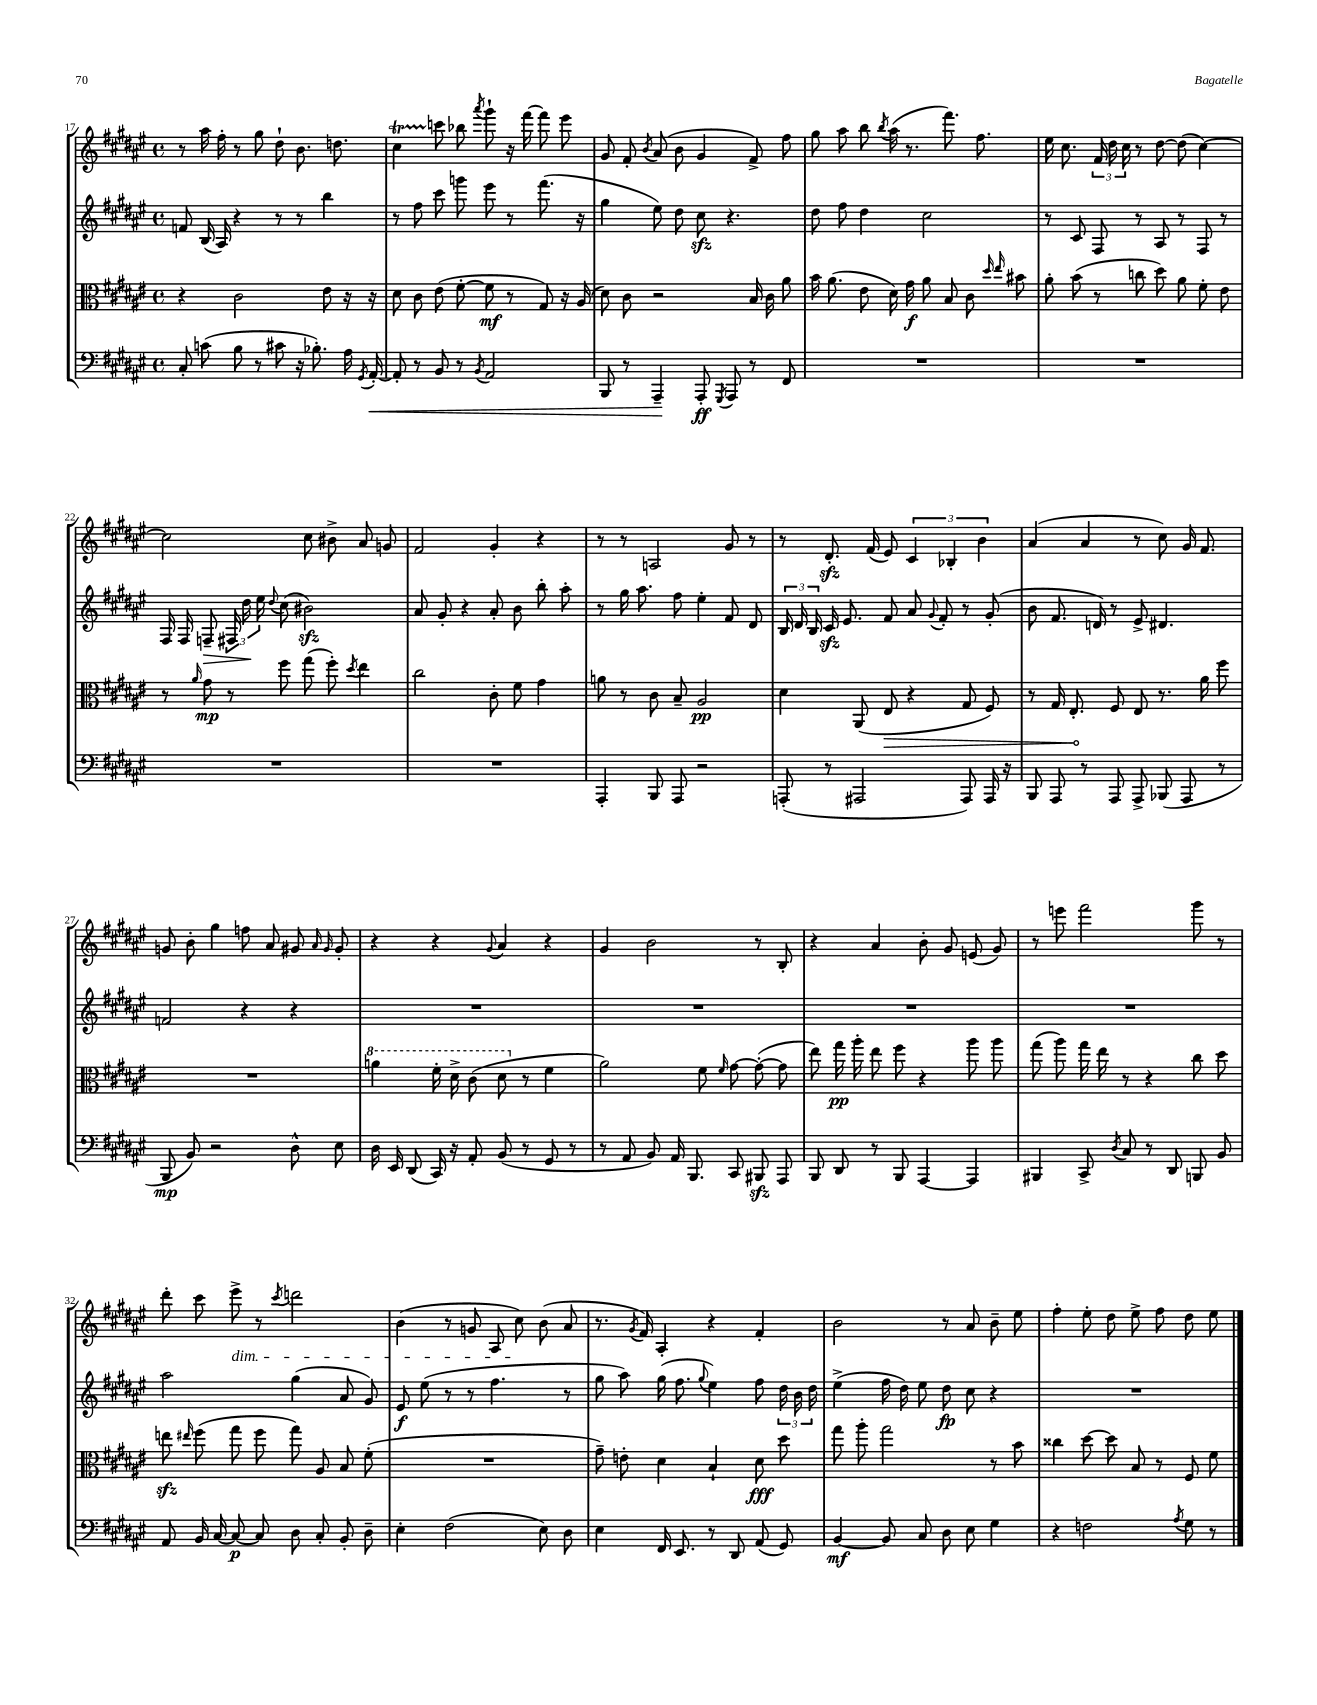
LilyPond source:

<<
\new StaffGroup <<
\new Staff = "s0" {
    \clef treble \key fis \major \defaultTimeSignature \time 4/4
    \autoBeamOff r8 ais''16 fis''16-. r8 gis''8 dis''8-! b'8. d''8. |
    cis''4\startTrillSpan c'''8\stopTrillSpan bes''8 \acciaccatura { ais'''8 } gis'''8-! r16 fis'''16~ fis'''8 eis'''8 |
    gis'8 fis'8-. \acciaccatura { b'8 } ais'8( b'8 gis'4 fis'8->) fis''8 |
    gis''8 ais''8 b''8 \acciaccatura { b''8 } ais''16( r8. fis'''8.) fis''8. |
    eis''16 cis''8. \tuplet 3/2 { fis'16 dis''16 cis''16 } r8 dis''8~ dis''8( cis''4~) |
    cis''2 cis''8 bis'8-> ais'8 g'8 |
    fis'2 gis'4-. r4 |
    r8 r8 a2 gis'8 r8 |
    r8 dis'8.-.\sfz fis'16( eis'8) \tuplet 3/2 { cis'4 bes4-. b'4 } |
    ais'4( ais'4 r8 cis''8) gis'16 fis'8. |
    g'8 b'8-. gis''4 f''8 ais'8 gis'8 \grace { ais'16 gis'16 } gis'8-. |
    r4 r4 \appoggiatura { gis'8 } ais'4 r4 |
    gis'4 b'2 r8 b8-. |
    r4 ais'4 b'8-. gis'8 e'8( gis'8) |
    r8 e'''8 fis'''2 gis'''8 r8 |
    dis'''8-. cis'''8 eis'''8->\dim r8 \acciaccatura { cis'''8 } d'''2 |
    b'4( r8 g'8 ais8 cis''8\!) b'8( ais'8 |
    r8. \acciaccatura { gis'8 } fis'16) ais4-. r4 fis'4-. |
    b'2 r8 ais'8 b'8-- eis''8 |
    fis''4-. eis''8-. dis''8 eis''8-> fis''8 dis''8 eis''8 \bar "|." |
}
\new Staff = "s1" {
    \clef treble \key fis \major \defaultTimeSignature \time 4/4
    \autoBeamOff f'8 b16( ais16) r4 r8 r8 b''4 |
    r8 fis''8 cis'''8 g'''8 eis'''8 r8 fis'''8.( r16 |
    gis''4 eis''8) dis''8 cis''8\sfz r4. |
    dis''8 fis''8 dis''4 cis''2 |
    r8 cis'8 fis8 r8 ais8 r8 fis8 r8 |
    fis16 fis16 f8--\> \tuplet 3/2 { fis16 dis''16\! eis''16 } \appoggiatura { dis''8 } cis''8( bis'2\sfz) |
    ais'8 gis'8-. r4 ais'8-. b'8 b''8-. ais''8-. |
    r8 gis''16 ais''8. fis''8 eis''4-. fis'8 dis'8 |
    \tuplet 3/2 { b16 dis'16 b16 } cis'16\sfz eis'8. fis'8 ais'8 \appoggiatura { gis'8 } fis'8-. r8 gis'8-.( |
    b'8 fis'8. d'16) r8 eis'8-> dis'4. |
    f'2 r4 r4 |
    R1 |
    R1 |
    R1 |
    R1 |
    ais''2 gis''4( ais'8 gis'8) |
    eis'8\f eis''8( r8 r8 fis''4. r8 |
    gis''8 ais''8) gis''16( fis''8. \appoggiatura { gis''8 } eis''4) fis''8 \tuplet 3/2 { dis''16 b'16 dis''16 } |
    eis''4->( fis''16 dis''16) eis''8 dis''8\fp cis''8 r4 |
    R1 \bar "|." |
}
\new Staff = "s2" {
    \clef alto \key fis \major \defaultTimeSignature \time 4/4
    \autoBeamOff r4 cis'2 eis'8 r16 r16 |
    dis'8 cis'8 eis'8( fis'8~-. fis'8\mf r8 gis8) r16 ais16( |
    dis'8) cis'8 r2 b16 cis'16 ais'8 |
    b'16 ais'8.( eis'8 dis'16) gis'16\f ais'8 b8 cis'8 \grace { dis''16 eis''16 } bis'8 |
    ais'8-. b'8( r8 c''8 dis''8) ais'8 fis'8-. eis'8 |
    r8 \grace { ais'16 } gis'8\mp r8 fis''8 gis''8( fis''8-.) \acciaccatura { dis''8 } eis''4 |
    cis''2 cis'8-. fis'8 gis'4 |
    a'8 r8 cis'8 b8-- ais2\pp |
    dis'4 ais,8( \once \override Hairpin.circled-tip = ##t eis8\> r4 gis8 fis8) |
    r8 gis16 eis8.-.\! fis8 eis8 r8. ais'16 fis''8 |
    R1 |
    \ottava #1 a''4 fis''16-. dis''16-> cis''8( dis''8 \ottava #0 r8 fis'4 |
    ais'2) fis'8 \grace { fis'16 } gis'8~ gis'8~-.( gis'8 |
    eis''8) gis''16\pp ais''16-. eis''8 fis''8 r4 ais''8 ais''8 |
    gis''8( ais''8) gis''16 eis''16 r8 r4 cis''8 dis''8 |
    e''8\sfz \grace { eis''16 } fis''8( gis''8 fis''8 gis''8) ais8 b8 fis'8-.( |
    R1 |
    gis'8--) e'8-. dis'4 b4-! dis'8\fff dis''8 |
    gis''8 ais''8-. gis''2 r8 b'8 |
    cisis''4 dis''8~ dis''8 b8 r8 fis8 fis'8 \bar "|." |
}
\new Staff = "s3" {
    \clef bass \key fis \major \defaultTimeSignature \time 4/4
    \autoBeamOff cis8-. c'8( b8 r8 cis'8 r16 bes8.-.) ais16 \acciaccatura { gis,8 } ais,16~-.\< |
    ais,8-. r8 b,8 r8 \acciaccatura { b,8 } ais,2 |
    b,,8 r8 ais,,4--\! ais,,8-.\ff \acciaccatura { gis,,8 } ais,,8 r8 fis,8 |
    R1 |
    R1 |
    R1 |
    R1 |
    ais,,4-. b,,8 ais,,8 r2 |
    a,,8-.( r8 ais,,2 ais,,8) ais,,16 r16 |
    b,,8 ais,,8 r8 ais,,8 ais,,8-> bes,,8( ais,,8 r8 |
    b,,8\mp b,8) r2 dis8-^ eis8 |
    dis16 eis,16 dis,8( cis,16) r16 ais,8-. b,8( r8 gis,8 r8 |
    r8 ais,8 b,8) ais,16 b,,8. cis,8 bis,,8\sfz ais,,8 |
    b,,8 dis,8 r8 b,,8 ais,,4~ ais,,4 |
    bis,,4 cis,8-> \acciaccatura { dis8 } cis8 r8 dis,8 b,,8 b,8 |
    ais,8 b,16 cis16~ cis8~\p cis8 dis8 cis8-. b,8-. dis8-- |
    eis4-. fis2( eis8) dis8 |
    eis4 fis,16 eis,8. r8 dis,8 ais,8( gis,8) |
    b,4~\mf b,8 cis8 dis8 eis8 gis4 |
    r4 f2 \acciaccatura { ais8 } gis8 r8 \bar "|." |
}
>>
>>
\layout { \context { \Score currentBarNumber = #17 } }
